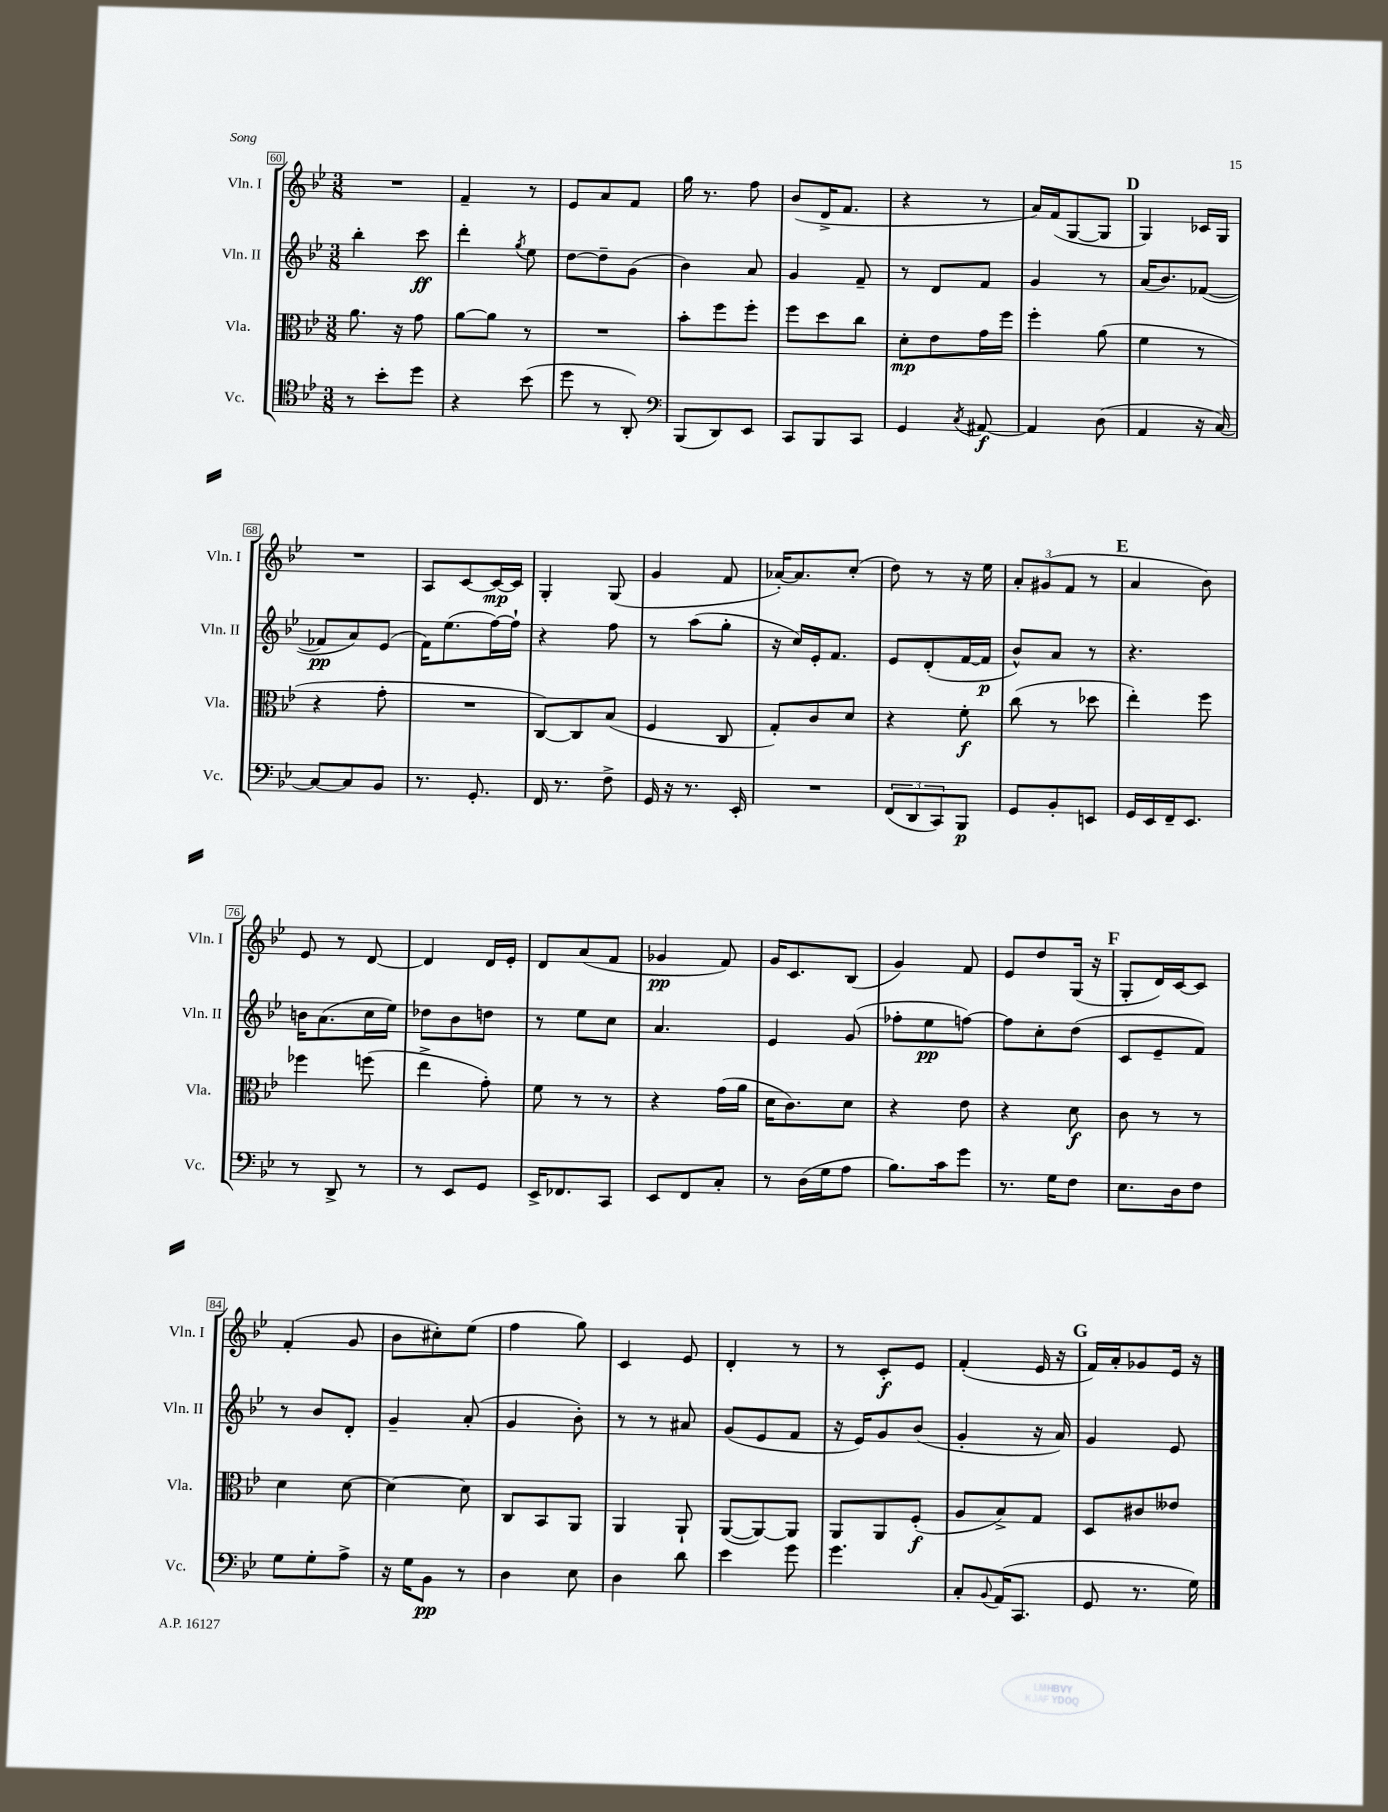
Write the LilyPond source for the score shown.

<<
\new StaffGroup <<
\new Staff = "s0" \with { instrumentName = "Vln. I" shortInstrumentName = "Vln. I" } {
    \clef treble \key bes \major \numericTimeSignature \time 3/8
    R4. |
    f'4-- r8 |
    ees'8 a'8 f'8 |
    g''16 r8. f''8 |
    bes'8( d'16-> f'8. |
    r4 r8 |
    a'16) f'16( g8~ g8 |
    \mark \markup { \bold "D" } g4) ces'16 g16 |
    R4. |
    a8 c'8~ c'16~\mp c'16 |
    g4-. g8( |
    g'4 f'8 |
    aes'16~-.) aes'8. c''8-.( |
    d''8) r8 r16 ees''16 |
    \tuplet 3/2 { a'8-. gis'8( f'8 } r8 |
    \mark \markup { \bold "E" } a'4 bes'8) |
    ees'8 r8 d'8~ |
    d'4 d'16 ees'16-. |
    d'8 a'8( f'8 |
    ges'4\pp f'8) |
    g'16 c'8. bes8( |
    g'4) f'8 |
    ees'8 d''8 g16( r16 |
    \mark \markup { \bold "F" } g8-. d'16) c'16~ c'8 |
    f'4-.( g'8 |
    bes'8 cis''8-.) ees''8( |
    f''4 g''8) |
    c'4 ees'8 |
    d'4-. r8 |
    r8 c'8-.\f ees'8 |
    f'4-.( ees'16 r16 |
    \mark \markup { \bold "G" } f'16) a'16-. ges'8 ees'16 r16 \bar "|." |
}
\new Staff = "s1" \with { instrumentName = "Vln. II" shortInstrumentName = "Vln. II" } {
    \clef treble \key bes \major \numericTimeSignature \time 3/8
    bes''4-. c'''8\ff |
    d'''4-. \acciaccatura { g''8 } ees''8 |
    d''8~ d''8-- g'8( |
    bes'4) a'8 |
    g'4 f'8-- |
    r8 d'8 f'8 |
    g'4 r8 |
    \mark \markup { \bold "D" } a'16( bes'8.) fes'8~( |
    fes'8\pp a'8) ees'8( |
    f'16) ees''8.( f''16~) f''16-! |
    r4 f''8 |
    r8 a''8( g''8-. |
    r16 c''16) ees'16-. f'8. |
    ees'8 d'8-.( f'16~ f'16\p |
    bes'8-^) a'8 r8 |
    \mark \markup { \bold "E" } r4. |
    b'16 a'8.( c''16 ees''16) |
    des''8 bes'8 d''8 |
    r8 ees''8 c''8 |
    a'4. |
    ees'4 g'8( |
    fes''8-. ees''8\pp f''8~) |
    f''8 c''8-. d''8( |
    \mark \markup { \bold "F" } c'8 ees'8-- f'8) |
    r8 bes'8 d'8-. |
    g'4-- a'8-.( |
    g'4 bes'8-.) |
    r8 r8 ais'8 |
    g'8( ees'8 f'8 |
    r16 ees'16) g'8 bes'8( |
    g'4-. r16 a'16) |
    \mark \markup { \bold "G" } g'4 ees'8 \bar "|." |
}
\new Staff = "s2" \with { instrumentName = "Vla." shortInstrumentName = "Vla." } {
    \clef alto \key bes \major \numericTimeSignature \time 3/8
    a'8. r16 g'8 |
    a'8~ a'8 r8 |
    R4. |
    bes'8-. f''8 f''8-. |
    f''8 d''8 c''8 |
    d'8-.\mp ees'8 g'16 f''16 |
    f''4-. a'8( |
    \mark \markup { \bold "D" } f'4 r8 |
    r4 g'8-. |
    R4. |
    c8~) c8 bes8( |
    f4 c8 |
    g8-.) c'8 d'8 |
    r4 f'8-.\f |
    c''8( r8 des''8 |
    \mark \markup { \bold "E" } ees''4-.) f''8 |
    fes''4 f''8( |
    ees''4-> g'8-.) |
    f'8 r8 r8 |
    r4 g'16( a'16 |
    d'16 c'8.) d'8 |
    r4 ees'8 |
    r4 d'8\f |
    \mark \markup { \bold "F" } c'8 r8 r8 |
    d'4 d'8~ |
    d'4~ d'8 |
    c8 bes,8 a,8 |
    a,4 a,8-! |
    a,8~( a,8~) a,8 |
    a,8 a,8 f8-.\f( |
    a8 bes8->) g8 |
    \mark \markup { \bold "G" } d8 cis'8 eeses'8 \bar "|." |
}
\new Staff = "s3" \with { instrumentName = "Vc." shortInstrumentName = "Vc." } {
    \clef tenor \key bes \major \numericTimeSignature \time 3/8
    r8 bes'8-. d''8 |
    r4 bes'8( |
    d''8 r8 a,8-.) |
    \clef bass bes,,8( d,8) ees,8 |
    c,8 bes,,8 c,8 |
    g,4 \acciaccatura { c8 } ais,8~\f |
    ais,4 d8( |
    \mark \markup { \bold "D" } a,4 r16 c16~) |
    c8~ c8 bes,8 |
    r8. g,8.-. |
    f,16 r8. f8-> |
    g,16 r16 r8. ees,16-. |
    R4. |
    \tuplet 3/2 { f,8( d,8 c,8) } bes,,8\p |
    g,8 bes,8-. e,8 |
    \mark \markup { \bold "E" } g,16 ees,16 f,16-- ees,8. |
    r8 d,8-> r8 |
    r8 ees,8 g,8 |
    ees,16-> fes,8. c,8 |
    ees,8 f,8 c8-. |
    r8 d16( g16 a8 |
    bes8.) c'16 g'8 |
    r8. g16 f8 |
    \mark \markup { \bold "F" } ees8. d16 f8 |
    g8 g8-. a8-> |
    r16 g16 bes,8\pp r8 |
    d4 ees8 |
    d4 d'8 |
    ees'4 g'8 |
    g'4. |
    c8-. \appoggiatura { bes,8 } a,16( c,8. |
    \mark \markup { \bold "G" } g,8 r8. g16) \bar "|." |
}
>>
>>
\layout { \context { \Score currentBarNumber = #60 \override BarNumber.stencil = #(make-stencil-boxer 0.1 0.3 ly:text-interface::print) } }
